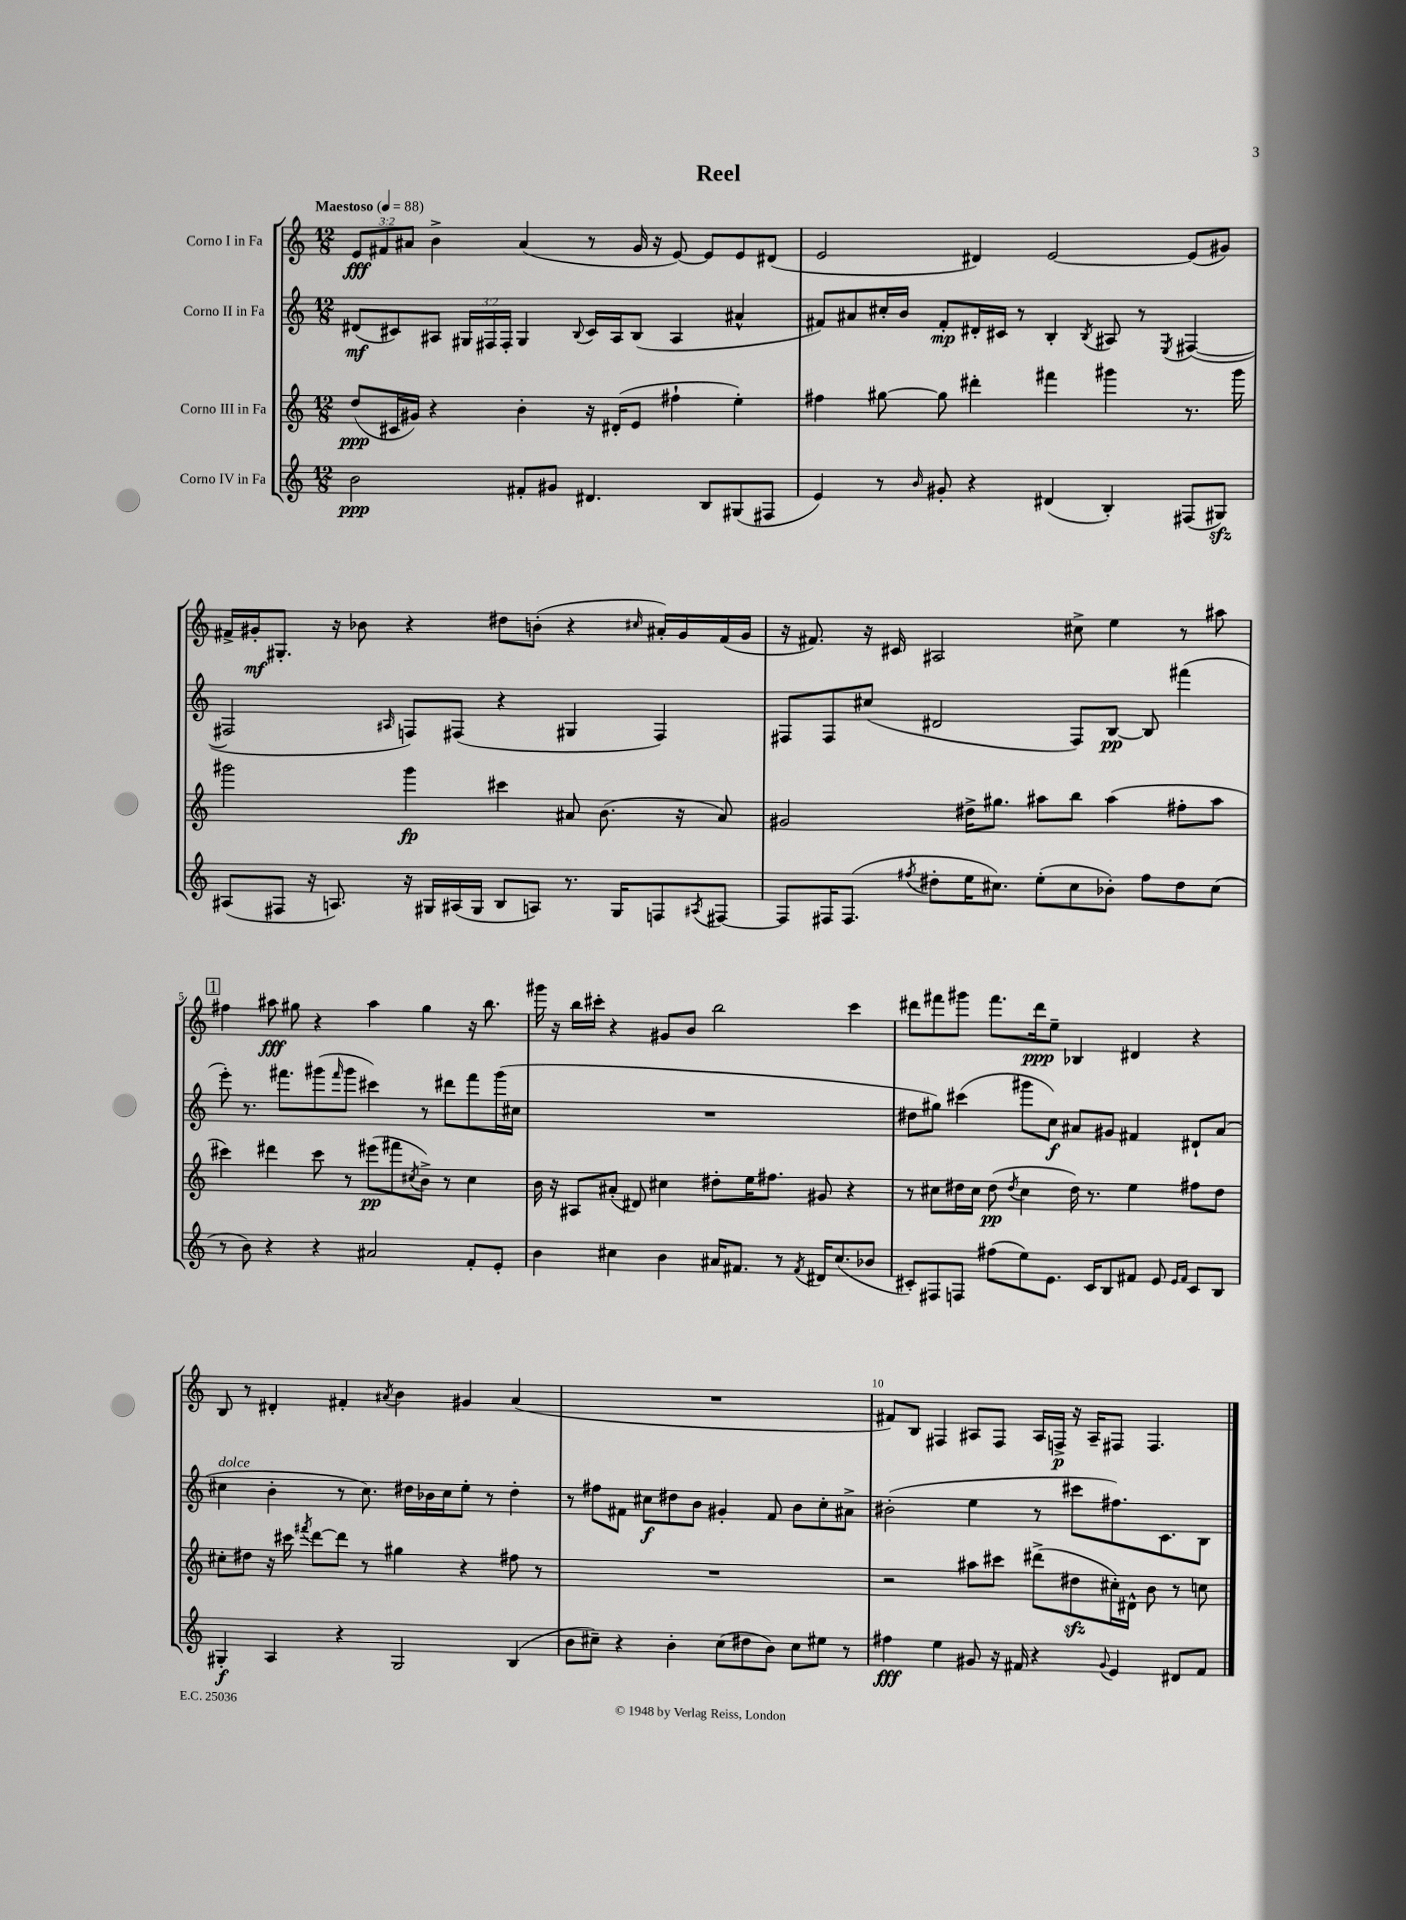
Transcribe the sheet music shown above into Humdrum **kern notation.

**kern	**kern	**kern	**kern
*staff4	*staff3	*staff2	*staff1
*clefG2	*clefG2	*clefG2	*clefG2
*k[]	*k[]	*k[]	*k[]
*M12/8	*M12/8	*M12/8	*M12/8
*MM88	*MM88	*MM88	*MM88
2b\	(8dd/L	(8d#/L	12e/L
.	.	.	12f#/
.	16c#/L	8c#/)	.
.	.	.	12a#/J
.	16g#/JJ)	.	.
.	4r	8A#/J	4b^\
.	.	24G#/LL	.
.	.	24F#/	.
.	.	24F#'/JJ	.
8f#'/L	4b'\	4G#/	(4a#/
8g#/J	.	.	.
.	.	8qqB/	.
4.d#/	16r	16c#/LL	8r
.	(16d#'/LK	16A#/J	.
.	8e/J	(8B/J	16g/
.	.	.	16r
.	4ff#`\	4A#/	[8e/)
8B/L	.	.	8e/]L
(8G#/	4ee'\)	4a#^^/	8e/
8F#/J	.	.	(8d#/J
=	=	=	=
4e/)	4ff#\	8f#/L)	2e/
.	.	8a#/	.
8r	[8gg#\	16cc#'/L	.
.	.	16b/JJ	.
16qqb/	.	.	.
8g#'/	8gg#\]	8f#'/L	.
4r	4ddd#'\	16d#'/L	4d#/)
.	.	16c#/JJ	.
.	.	8r	.
(4d#/	4fff#\	4B'/	[2e/
.	.	8qB/	.
4B'/)	4ggg#\	8A#/	.
.	.	8r	.
.	.	8qE/	.
(8F#/L	8.r	([4F#/	(8e/]L
8G#/J)	.	.	8g#/J)
.	16ggg#\	.	.
=	=	=	=
(8A#/L	2ggg#\	2F#/]	16f#^/LL
.	.	.	16g#'/J
8F#/J	.	.	8.G#'/J
16r	.	.	.
8.A/)	.	.	16r
.	.	.	8b-\
.	.	16qqA#/	.
16r	4ggg#\	8F/L)	4r
16G#/LL	.	.	.
(16A#/	.	(8F#/J	.
16G#/JJ	.	.	.
8B/L	4ccc#\	4r	8dd#\L
8A/J)	.	.	(8b'\J
8.r	8a#/	4G#/	4r
.	(8.b\	.	.
16G#/LK	.	.	.
.	.	.	16qqcc#/
8F/	.	4F#/)	16a#'/LL)
.	16r	.	16g#/
8qA#/	.	.	.
[8F#/J	8a#/)	.	(16f#/
.	.	.	16g#/JJ
=	=	=	=
8F#/]L	2g#/	8F#/L	16r
.	.	.	8.f#/)
16F#/K	.	8F#/	.
(8.F#/J	.	.	.
.	.	(8cc#/J	16r
.	.	.	16c#/
8qff#/	.	.	.
8dd#'\L	.	2d#/	2A#/
16ee\K	16dd#^\LK	.	.
8.cc#\J)	8.gg#\J	.	.
(8ee'\L	8aa#\L	.	.
8cc#\	8bb\J	8F#/L)	8cc#^\
8b-'\J)	(4aa#\	[8B/J	4ee\
8ff#\L	.	8B/]	.
8dd#\	8ff#'\L	(4fff#\	8r
(8cc#\J	8aa#\J	.	8aa#\
=	=	=	=
8r	4ccc#\)	8eee'\)	4ff#\
8b\)	.	8.r	.
4r	4ddd#\	.	8aa#\
.	.	8.fff#\L	.
.	.	.	8gg#\
4r	8ccc#\	(8ggg#\	4r
.	.	16qqfff#/	.
.	8r	8ggg#\J	.
2a#/	(8eee#\L	4ccc#\)	4aa#\
.	8fff#\	.	.
.	8qcc#/	.	.
.	8b^\J)	8r	4gg#\
.	8r	8ddd#\L	.
8f'/L	4cc#\	8fff#\	16r
.	.	.	8.bb\
8e'/J	.	(16ggg#\L	.
.	.	16cc#\JJ	.
=	=	=	=
4b\	16b\	1.r	16ggg#\
.	16r	.	16r
.	8A#/L	.	16bb\LL
.	.	.	16ccc#'\JJ
4cc#\	(8a#'/J	.	4r
.	8d#/)	.	.
4b\	4cc#\	.	8g#/L
.	.	.	8b/J
16a#/LK	8dd#'\L	.	2bb\
8.f#/J	.	.	.
.	16ee\K	.	.
.	8.ff#\J	.	.
8r	.	.	.
8qf#/	.	.	.
16d#/LK	8g#/	.	.
(8.cc#/	.	.	.
.	4r	.	4ccc#\
8b-/J	.	.	.
=	=	=	=
8c#'/L)	8r	8dd#\L	8ddd#\L
8F#/	8cc#\L	8gg#\J)	8fff#\
8F/J	16dd#\L	(4ccc#\	8ggg#\J
.	16cc#\JJ	.	.
(8ff#\L	(8dd#\	.	8.fff#\L
.	8qdd#/	.	.
8ee\)	4cc#\	8ggg#\L	.
.	.	.	16ddd#\k
8.e\J	.	8cc\J)	8ee~\J
.	16dd#\)	8a#/L	4B-/
16c#/LK	8.r	.	.
8B/	.	8g#/J	.
8f#/J	4ee\	4f#/	4d#/
8e/	.	.	.
16qqe/LL	.	.	.
16qqf#/JJ	.	.	.
8c#/L	8ff#\L	8d#`/L	4r
8B/J	8dd#\J	(8a#/J	.
=	=	=	=
4G#'/	8cc#'\L	4cc#\	8B/
.	8dd#\J	.	8r
4A/	16r	4b'\	4d#'/
.	16ccc#\	.	.
.	8qfff#/	.	.
.	[8ddd\L	.	.
4r	8ddd\]J	8r	4f#'/
.	8r	8.cc#\)	.
.	.	.	8qa#/
2G#/	4gg#\	.	4b\
.	.	16dd#\LL	.
.	.	16b-\	.
.	.	16cc#\J	.
.	4r	8ee'\J	4g#/
.	.	8r	.
(4B/	8ff#\	4dd#'\	(4a#/
.	8r	.	.
=	=	=	=
8b\L	1.r	8r	1.r
8cc#~\J)	.	8ff#\L	.
4r	.	8f#\J	.
.	.	8cc#\L	.
4b'\	.	8dd#\	.
.	.	8b\J	.
(8cc#\L	.	4g#'/	.
8dd#\	.	.	.
8b\J)	.	8f#/	.
8cc#\L	.	8b\L	.
8ee#\J	.	8cc#'\	.
8r	.	8a#^\J	.
=	=	=	=
4ff#\	2r	(2b#'\	8f#/L)
.	.	.	8B/J
4ee\	.	.	4F#/
8g#/	8aa#\L	4ee\	8A#/L
16r	8ccc#\J	.	8F#/J
16f#/	.	.	.
4r	(8ddd#^\L	8r	16A#/LL
.	.	.	16F^/JJ
.	8dd#\	8ccc#\L	16r
.	.	.	16A#~/LK
8qqg#/	.	.	.
4e/	16cc#'\L)	8.ff#\)	8F#/J
.	16d#^^\JJ	.	.
.	8b\	.	4.F#/
.	.	8.c\	.
8d#/L	8r	.	.
8f#/J	8cc\	8B\J	.
==	==	==	==
*-	*-	*-	*-
